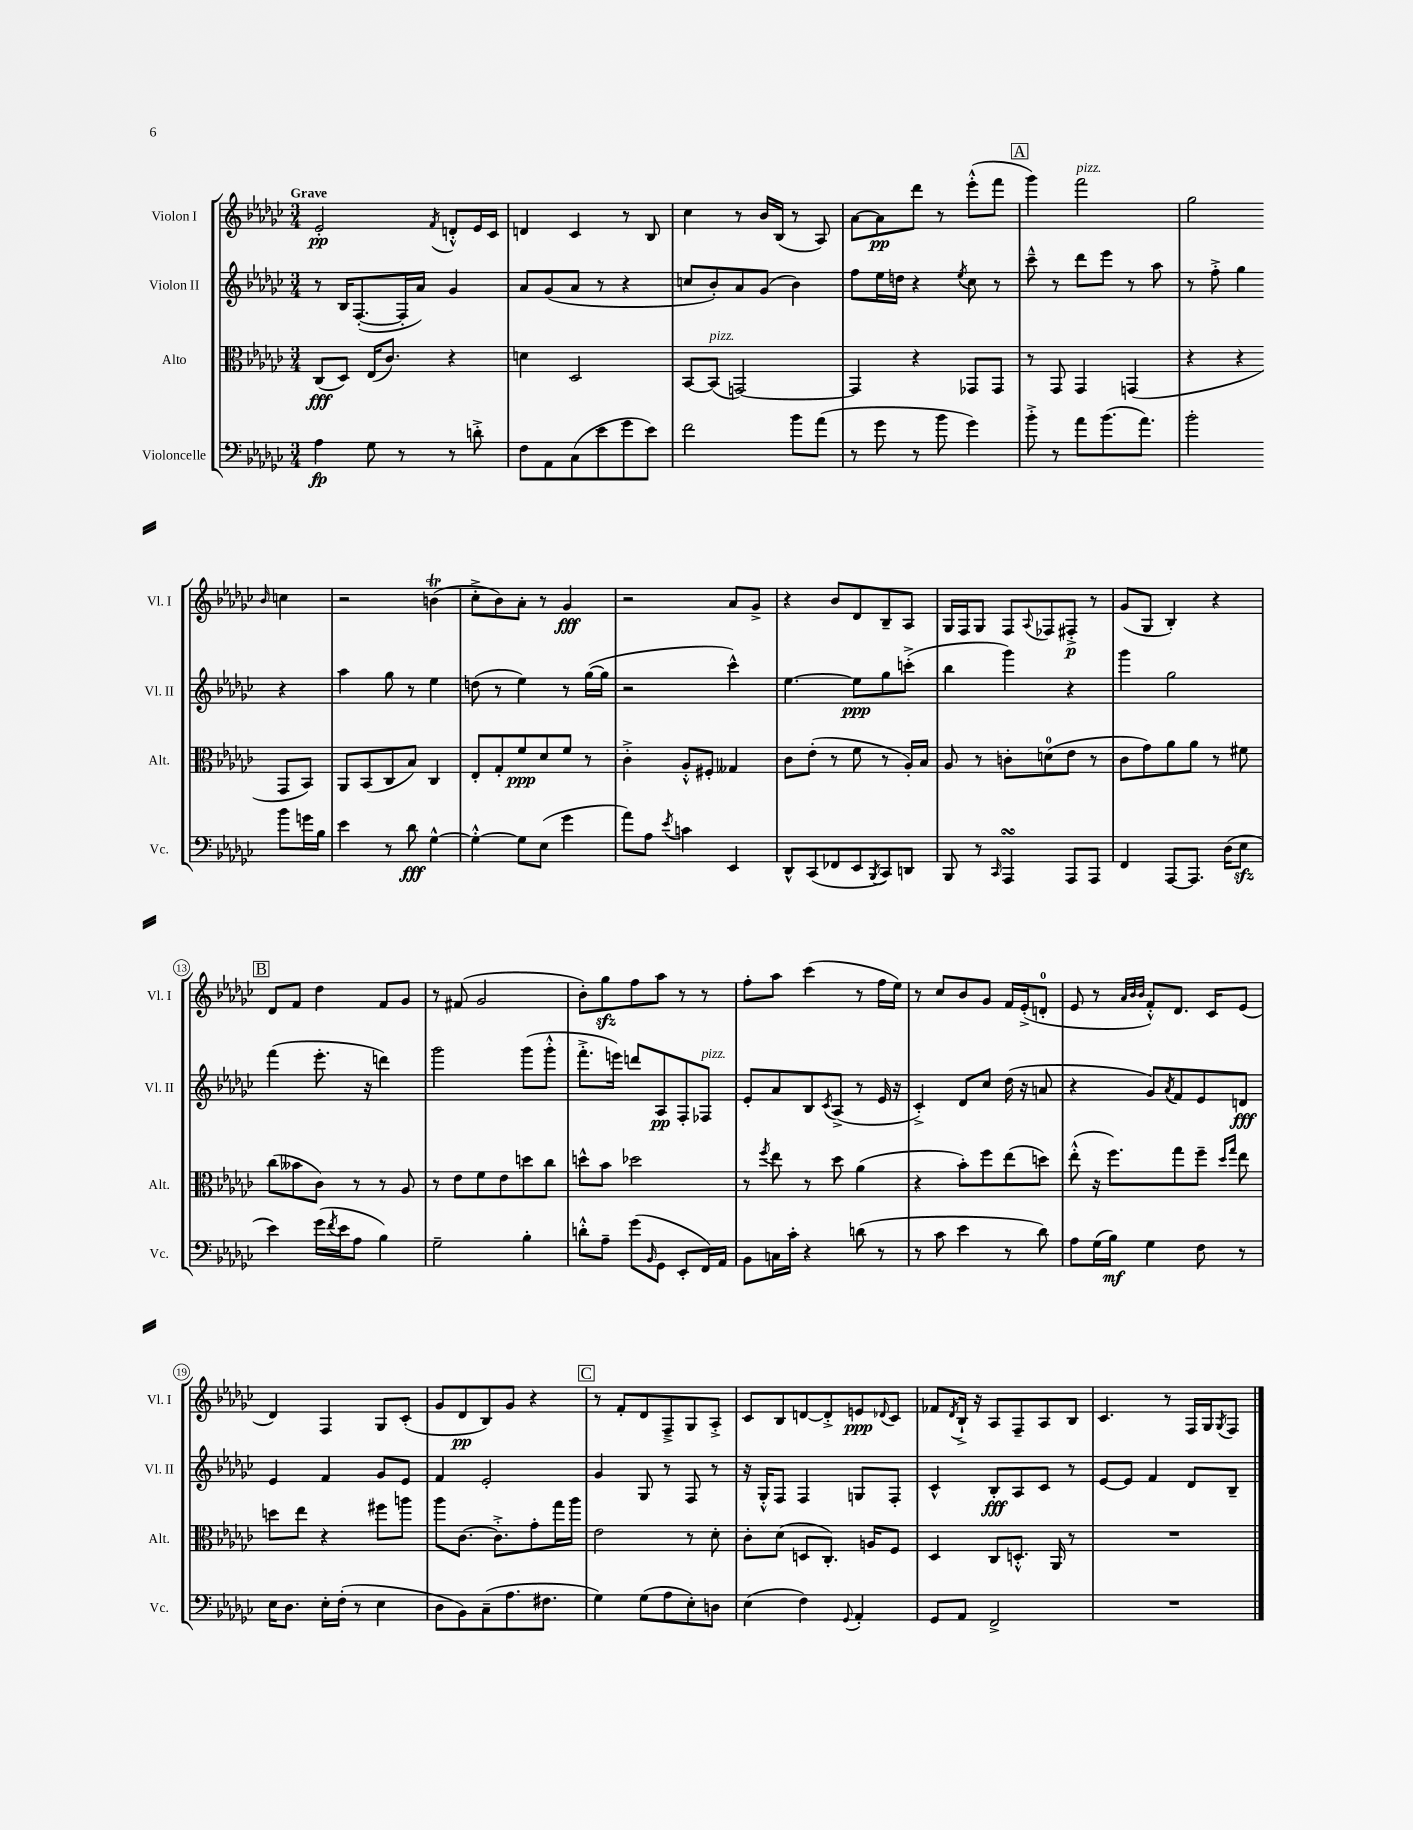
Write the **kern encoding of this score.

**kern	**dynam	**kern	**dynam	**kern	**dynam	**kern	**dynam
*part4	*part4	*part3	*part3	*part2	*part2	*part1	*part1
*staff4	*staff4	*staff3	*staff3	*staff2	*staff2	*staff1	*staff1
*I"Violoncelle	*	*I"Alto	*	*I"Violon II	*	*I"Violon I	*
*I'Vc.	*	*I'Alt.	*	*I'Vl. II	*	*I'Vl. I	*
*clefF4	*	*clefC3	*	*clefG2	*	*clefG2	*
*k[b-e-a-d-g-c-]	*	*k[b-e-a-d-g-c-]	*	*k[b-e-a-d-g-c-]	*	*k[b-e-a-d-g-c-]	*
*M3/4	*	*M3/4	*	*M3/4	*	*M3/4	*
=1	=1	=1	=1	=1	=1	=1	=1
!	!	!	!	!	!	!LO:TX:a:B:t=Grave	!
4A-\	fp	(8C-/L	fff	8r	.	2e-'/	pp
.	.	8D-/J)	.	16B-/KL	.	.	.
.	.	.	.	([8.F'/	.	.	.
8G-\	.	(16E-/KL	.	.	.	.	.
.	.	8.c-/J)	.	.	.	.	.
8r	.	.	.	16F'/L]	.	.	.
.	.	.	.	16a-/JJ)	.	.	.
.	.	.	.	.	.	8qf/	.
8r	.	4r	.	4g-/	.	8dn'^^/L	.
8dn'^\	.	.	.	.	.	16e-/L	.
.	.	.	.	.	.	16c-/JJ	.
=2	=2	=2	=2	=2	=2	=2	=2
8F\L	.	4dn\	.	8a-/L	.	4dn/	.
8AA-\	.	.	.	(8g-/	.	.	.
(8C-\	.	2D-/	.	8a-/J	.	4c-/	.
8e-\	.	.	.	8r	.	.	.
8g-\	.	.	.	4r	.	8r	.
8e-\J)	.	.	.	.	.	8B-/	.
=3	=3	=3	=3	=3	=3	=3	=3
2f\	.	[8BB-/L	.	8ccn/L	.	4cc-\	.
!	!	!LO:TX:a:i:t=pizz.	!	!	!	!	!
.	.	(8BB-/J]	.	8b-'/)	.	.	.
.	.	[2GGn/)	.	8a-/	.	8r	.
.	.	.	.	(8g-/J	.	16b-/LL	.
.	.	.	.	.	.	(16B-/JJ	.
8b-\L	.	.	.	4b-\)	.	8r	.
(8a-\J	.	.	.	.	.	8A-/)	.
=4	=4	=4	=4	=4	=4	=4	=4
8r	.	4GG/]	.	8ff\L	.	[8a-\L	.
8g-\	.	.	.	16ee-\L	.	8a-\]	pp
.	.	.	.	16ddn\JJ	.	.	.
8r	.	4r	.	4r	.	8ddd-\J	.
8b-\	.	.	.	.	.	8r	.
.	.	.	.	8qee-/	.	.	.
4g-\)	.	8GG-X/L	.	8cc-\	.	(8eee-'^^\L	.
.	.	8GG-/J	.	8r	.	8fff\J	.
!!LO:REH:place=s1:t=A
=5	=5	=5	=5	=5	=5	=5	=5
8b-'^\	.	8r	.	8ccc-~^^\	.	4ggg-\)	.
8r	.	8GG-/	.	8r	.	.	.
!	!	!	!	!	!	!LO:TX:a:i:t=pizz.	!
8a-\L	.	4GG-/	.	8ddd-\L	.	2fff\	.
(8.b-\	.	.	.	8eee-\J	.	.	.
.	.	(4GGn/	.	8r	.	.	.
8.a-\J)	.	.	.	.	.	.	.
.	.	.	.	8aa-\	.	.	.
=6	=6	=6	=6	=6	=6	=6	=6
2b-'\	.	4r	.	8r	.	2gg-\	.
.	.	.	.	8ff'^\	.	.	.
.	.	4r	.	4gg-\	.	.	.
.	.	.	.	.	.	16qqb-/	.
8b-\L	.	8GG-/L	.	4r	.	4ccn\	.
16gn\L	.	8BB-/J)	.	.	.	.	.
16B-\JJ	.	.	.	.	.	.	.
!!LO:LB:g=z
=7	=7	=7	=7	=7	=7	=7	=7
4e-\	.	8AA-/L	.	4aa-\	.	2r	.
.	.	(8BB-/	.	.	.	.	.
8r	.	8C-/	.	8gg-\	.	.	.
8d-\	fff	8B-/J)	.	8r	.	.	.
[4G-^^\	.	4C-/	.	4ee-\	.	(4bnt\	.
=8	=8	=8	=8	=8	=8	=8	=8
4G-'^^\_	.	8E-'/L	.	(8ddn\	.	8cc-'^\L	.
.	.	8G-'/	.	8r	.	8b-\)	.
8G-\L]	.	8f/	ppp	4ee-\)	.	8a-'\J	.
(8E-\J	.	8d-/	.	.	.	8r	.
4g-\	.	8f/J	.	8r	.	4g-/	fff
.	.	8r	.	([16gg-\LL	.	.	.
.	.	.	.	16gg-\JJ]	.	.	.
=9	=9	=9	=9	=9	=9	=9	=9
8a-\L)	.	4c-'^\	.	2r	.	2r	.
8A-\J	.	.	.	.	.	.	.
8qe-/	.	.	.	.	.	.	.
4cn\	.	8A-'^^/L	.	.	.	.	.
.	.	8F#X'/J	.	.	.	.	.
4EE-/	.	4G--X/	.	4ccc-^^\)	.	8a-/L	.
.	.	.	.	.	.	8g-^/J	.
=10	=10	=10	=10	=10	=10	=10	=10
8DD-^^/L	.	8c-\L	.	[4.ee-\	.	4r	.
(8CC-/	.	(8e-'\J	.	.	.	.	.
8FF-X/	.	8r	.	.	.	8b-/L	.
8EE-/	.	8f\	.	8ee-\L]	ppp	8d-/	.
8qBBB-/	.	.	.	.	.	.	.
8CC-/)	.	8r	.	8gg-\	.	8B-~/	.
8DDn/J	.	16A-'/LL)	.	(8cccn'^\J	.	8A-/J	.
.	.	16B-/JJ	.	.	.	.	.
=11	=11	=11	=11	=11	=11	=11	=11
8BBB-/	.	8A-/	.	4bb-\	.	16G-/LL	.
.	.	.	.	.	.	16F/J	.
8r	.	8r	.	.	.	8G-/J	.
16qqCC-/	.	.	.	.	.	.	.
4AAA-sSSS/	.	8cn'\L	.	4ggg-\)	.	8F/L	.
.	.	.	.	.	.	8qqA-/	.
.	.	(8dn\	.	.	.	8F-X/	.
8AAA-/L	.	8e-\J	.	4r	.	8F#X'^/J	p
8AAA-/J	.	8r	.	.	.	8r	.
=12	=12	=12	=12	=12	=12	=12	=12
4FF/	.	8c-\L	.	4ggg-\	.	(8g-/L	.
.	.	8g-\)	.	.	.	8G-/J	.
[8AAA-/L	.	8a-\	.	2gg-\	.	4B-'/)	.
8.AAA-/J]	.	8a-\J	.	.	.	.	.
.	.	8r	.	.	.	4r	.
(16D-\KL	.	.	.	.	.	.	.
8E-zz\J	.	8f#X\	.	.	.	.	.
!!LO:LB:g=z
!!LO:REH:place=s1:t=B
=13	=13	=13	=13	=13	=13	=13	=13
4e-\)	.	(8cc-\L	.	(4fff\	.	8d-/L	.
.	.	8b--X\	.	.	.	8f/J	.
(16g-\LL	.	8c-\J)	.	8.eee-'\	.	4dd-\	.
8qf/	.	.	.	.	.	.	.
16e-\J	.	.	.	.	.	.	.
8A-\J	.	8r	.	.	.	.	.
.	.	.	.	16r	.	.	.
4B-\)	.	8r	.	4dddn\)	.	8f/L	.
.	.	8A-/	.	.	.	8g-/J	.
=14	=14	=14	=14	=14	=14	=14	=14
2G-~\	.	8r	.	2ggg-\	.	8r	.
.	.	8e-\L	.	.	.	(8f#X/	.
.	.	8f\	.	.	.	2g-/	.
.	.	8e-\	.	.	.	.	.
4B-'\	.	8ddn\	.	(8ggg-\L	.	.	.
.	.	8cc-\J	.	8ggg-'^^\J	.	.	.
=15	=15	=15	=15	=15	=15	=15	=15
8dn'^^\L	.	8ddn^^\L	.	8.fff'^\L	.	8b-'\L)	.
8A-~\J	.	8b-\J	.	.	.	8gg-zz\	.
.	.	.	.	16eeen\Jk)	.	.	.
(8g-\L	.	2dd-X\	.	8dddn/L	.	8ff\	.
16qqBB-/	.	.	.	.	.	.	.
8GG-\J	.	.	.	8A-/	pp	8aa-\J	.
8EE-'/L	.	.	.	8F'/	.	8r	.
!	!	!	!	!LO:TX:a:i:t=pizz.	!	!	!
16FF/L)	.	.	.	8F-X/J	.	8r	.
16AA-/JJ	.	.	.	.	.	.	.
=16	=16	=16	=16	=16	=16	=16	=16
8BB-\L	.	8r	.	8e-'/L	.	8ff'\L	.
.	.	8qff/	.	.	.	.	.
16Cn\L	.	8ee-\	.	8a-/	.	8aa-\J	.
16c-'\JJ	.	.	.	.	.	.	.
4r	.	8r	.	8B-/	.	(4ccc-\	.
.	.	.	.	8qc-/	.	.	.
.	.	8dd-\	.	(8A-^/J	.	.	.
(8dn\	.	(4a-\	.	8r	.	8r	.
8r	.	.	.	16e-/	.	16ff\LL	.
.	.	.	.	16r	.	16ee-\JJ)	.
=17	=17	=17	=17	=17	=17	=17	=17
8r	.	4r	.	4c-'^/)	.	8r	.
8c-\	.	.	.	.	.	8cc-/L	.
4e-\	.	8b-'\L)	.	8d-/L	.	8b-/	.
.	.	8ff\	.	8cc-/J	.	8g-/J	.
8r	.	(8ee-\	.	(16dd-\	.	16f/LL	.
.	.	.	.	16r	.	(16e-'^/J	.
8d-\)	.	8ddn\J)	.	8an/	.	8dn'/J	.
=18	=18	=18	=18	=18	=18	=18	=18
8A-\L	.	(8ee-'^^\	.	4r	.	8e-/	.
(16G-\L	.	16r	.	.	.	8r	.
16B-\JJ)	mf	8.ff\L)	.	.	.	.	.
.	.	.	.	.	.	32qqa-/LLL	.
.	.	.	.	.	.	32qqb-/	.
.	.	.	.	.	.	32qqb-/JJJ	.
4G-\	.	.	.	8g-/L)	.	8f'^^/L)	.
.	.	.	.	8qa-/	.	.	.
.	.	8gg-\	.	8f/	.	8.d-/J	.
8F\	.	8ff~\J	.	8e-/	.	.	.
.	.	.	.	.	.	16c-/KL	.
.	.	16qqdd-/LL	.	.	.	.	.
.	.	16qqgg-/JJ	.	.	.	.	.
8r	.	8ee-\	.	8dn/J	fff	(8e-/J	.
!!LO:LB:g=z
=19	=19	=19	=19	=19	=19	=19	=19
16E-\KL	.	8ddn\L	.	4e-/	.	4d-/)	.
8.D-\J	.	.	.	.	.	.	.
.	.	8ee-\J	.	.	.	.	.
16E-'\LL	.	4r	.	4f/	.	4F/	.
(16F'\JJ	.	.	.	.	.	.	.
8r	.	.	.	.	.	.	.
4E-\	.	8ff#X\L	.	8g-/L	.	8G-/L	.
.	.	8aan\J	.	8e-/J	.	(8c-'/J	.
=20	=20	=20	=20	=20	=20	=20	=20
8D-\L	.	8aa-\L	.	4f/	.	8g-/L	.
8BB-\)	.	[8.c-\J	.	.	.	8d-/	pp
(8C-~\	.	.	.	2e-'/	.	8B-/)	.
.	.	8.c-'^\L]	.	.	.	.	.
8.A-\	.	.	.	.	.	8g-/J	.
.	.	8g-'\	.	.	.	4r	.
8.F#X\J	.	.	.	.	.	.	.
.	.	16gg-\L	.	.	.	.	.
.	.	16aa-\JJ	.	.	.	.	.
!!LO:REH:place=s1:t=C
=21	=21	=21	=21	=21	=21	=21	=21
4G-\)	.	2e-\	.	4g-/	.	8r	.
.	.	.	.	.	.	8f'/L	.
(8G-\L	.	.	.	8G-/	.	8d-/	.
8A-\	.	.	.	8r	.	8F~^/	.
8E-'\)	.	8r	.	8F/	.	8G-/	.
8Dn\J	.	8d-'\	.	8r	.	8A-'^/J	.
=22	=22	=22	=22	=22	=22	=22	=22
(4E-\	.	8c-'\L	.	16r	.	8c-/L	.
.	.	.	.	16G-'^^/KL	.	.	.
.	.	(8d-\J	.	8F/J	.	8B-/	.
4F\)	.	8Dn/L	.	4F/	.	[8dn/	.
.	.	8.C-'/J)	.	.	.	8d'^/]	.
8qqGG-/	.	.	.	.	.	.	.
4AA-'/	.	.	.	8Gn/L	.	8en/	ppp
.	.	16An/KL	.	.	.	.	.
.	.	.	.	.	.	8qqd-X/	.
.	.	8F/J	.	8F'/J	.	8c-/J	.
=23	=23	=23	=23	=23	=23	=23	=23
8GG-/L	.	4D-/	.	4c-^^/	.	8f-X/L	.
.	.	.	.	.	.	8qd-/	.
8AA-/J	.	.	.	.	.	16B-`^/Jk	.
.	.	.	.	.	.	16r	.
2FF^/	.	8C-/L	.	8B-'/L	fff	8A-/L	.
.	.	8.Dn'^^/J	.	8A-/	.	8F~/	.
.	.	.	.	8c-/J	.	8A-/	.
.	.	16AA-/	.	.	.	.	.
.	.	8r	.	8r	.	8B-/J	.
=24	=24	=24	=24	=24	=24	=24	=24
2.r	.	2.r	.	[8e-/L	.	4.c-/	.
.	.	.	.	8e-/J]	.	.	.
.	.	.	.	4f/	.	.	.
.	.	.	.	.	.	8r	.
.	.	.	.	8d-/L	.	16F/LL	.
.	.	.	.	.	.	16G-/J	.
.	.	.	.	.	.	8qG-/	.
.	.	.	.	8B-~/J	.	8F/J	.
==	==	==	==	==	==	==	==
*-	*-	*-	*-	*-	*-	*-	*-
